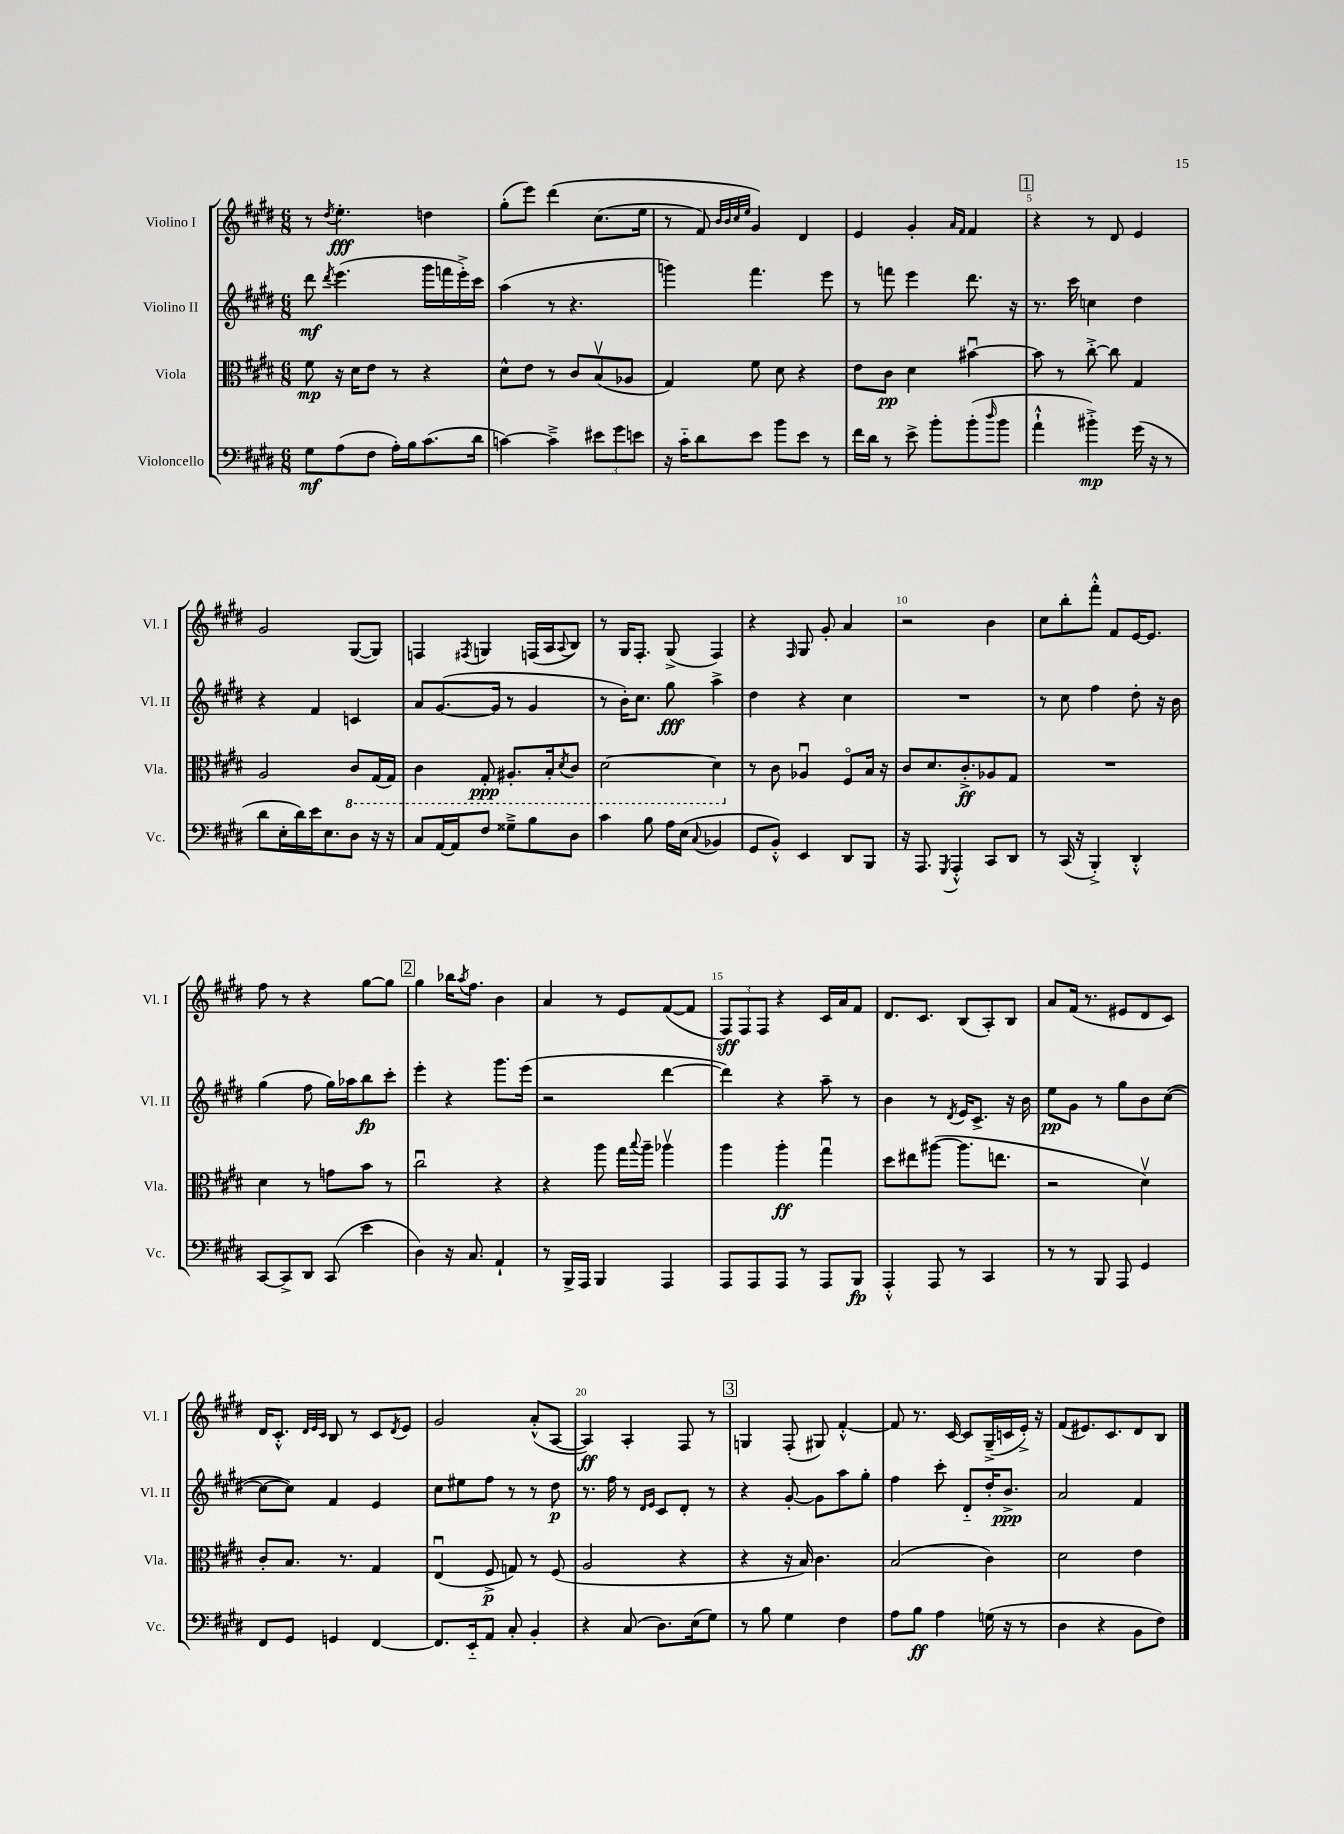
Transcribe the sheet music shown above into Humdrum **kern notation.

**kern	**kern	**kern	**kern
*staff4	*staff3	*staff2	*staff1
*clefF4	*clefC3	*clefG2	*clefG2
*k[f#c#g#d#]	*k[f#c#g#d#]	*k[f#c#g#d#]	*k[f#c#g#d#]
*M6/8	*M6/8	*M6/8	*M6/8
8G#	8f#	8ddd#	8r
.	.	8qddd#	8qdd#
(8A	16r	(4.eee	4.ee'
.	16d#	.	.
8F#	8e	.	.
16A')	8r	.	.
16B	.	.	.
(8.c#	4r	16ggg#	4dd
.	.	16fff	.
.	.	16eee'^)	.
16d#	.	16ccc#	.
=	=	=	=
[4c)	8d#^^	(4aa	(8gg#'
.	8e	.	8eee)
4c~^]	8r	8r	&(4ddd#
.	8c#	4.r	.
12e#	(8Bv	.	(8.cc#
12g#	.	.	.
.	8A-	.	.
12e	.	.	.
.	.	.	16ee
=	=	=	=
16r	4G#)	4ggg)	8r
16c#'~	.	.	.
8d#	.	.	8f#)
.	.	.	32qqb
.	.	.	32qqb
.	.	.	32qqcc#
.	.	.	32qqee
8e	8f#	4.fff#	4g#&)
8b	8d#	.	.
8e	4r	.	4d#
8r	.	8eee	.
=	=	=	=
16f#	8e	8r	4e
16d#	.	.	.
8r	8c#	8fff	.
8e^	4d#	4eee	4g#'
8b'	.	.	.
.	.	.	16qqa
.	.	.	16qqf#
(8b'	[4b#u	8.ddd#	4f#
16qqdd#	.	.	.
8b	.	.	.
.	.	16r	.
=	=	=	=
4a`^^	8b#]	8.r	4r
.	8r	.	.
.	.	16ccc#	.
4b#'^)	[8cc#'^	4cc	8r
.	8cc#]	.	8d#
(16g#	4G#	4dd#	4e
16r	.	.	.
8r	.	.	.
=	=	=	=
8d#	2A	4r	2g#
16E'	.	.	.
16d#)	.	.	.
16e	.	4f#	.
8.E	.	.	.
8D#	8C#	4c	([8G#
16r	(16GG#	.	8G#])
16r	16GG#)	.	.
=	=	=	=
8C#	4C#	8a	4F
[16AA	.	([8.g#	.
16AA]	.	.	.
.	.	.	8qF#
8F#	8GG#'	.	4G
.	.	16g#]	.
8G##~^	8.AA#'	8r	.
8B	.	4g#	(16F
.	16BB'	.	16A
.	8qD#	.	8qqA
8D#	8C#	.	8B)
=	=	=	=
4c#	[2D#	8r	8r
.	.	16b')	16G#
.	.	8.cc#	8.F#'
8B	.	.	.
16A	.	8gg#	(8G#^
(16E	.	.	.
8qqC#	.	.	.
4BB-	4D#]	4aa^	4F#)
=	=	=	=
8GG#	8r	4dd#	4r
8BB'^^)	8c#	.	.
.	.	.	16qqF#
4EE	4A-u	4r	8G#
.	.	.	8g#'
8DD#	8F#o	4cc#	4a
8BBB	16B	.	.
.	16r	.	.
=	=	=	=
16r	8c#	2.r	2r
8.AAA	.	.	.
.	8.d#	.	.
8qGGG#	.	.	.
4AAA'^^	.	.	.
.	8.c#'^	.	.
8CC#	8A-	.	4b
8DD#	8G#	.	.
=	=	=	=
8r	2.r	8r	8cc#
(16CC#	.	8cc#	8bb'
16r	.	.	.
4BBB'^)	.	4ff#	8fff#'^^
.	.	.	8f#
4DD#'^^	.	8dd#'	[16e
.	.	.	8.e]
.	.	16r	.
.	.	16b	.
=	=	=	=
[8CC#	4d#	(4gg#	8ff#
8CC#^]	.	.	8r
8DD#	8r	8ff#	4r
(8CC#	8g	16gg#)	.
.	.	16aa-	.
4e	8b	8bb	[8gg#
.	8r	8ccc#'	8gg#]
=	=	=	=
4D#)	2cc#u	4eee'	4gg#
16r	.	4r	16bb-
.	.	.	8qaa
8.C#	.	.	8.ff#
4AA`	4r	8.ggg#	4b
.	.	(16eee	.
=	=	=	=
8r	4r	2r	4a
16BBB^	.	.	.
16AAA	.	.	.
4BBB	8aa	.	8r
.	16gg#	.	8e
.	8qqbb	.	.
.	16aa~	.	.
4AAA	4aa-v	[4ddd#	([8f#
.	.	.	8f#]
=	=	=	=
8AAA	4aa	4ddd#])	12F#)
.	.	.	12F#
8AAA	.	.	.
.	.	.	12F#
8AAA	4aa'	4r	4r
8r	.	.	.
8AAA	4gg#u	8aa~	16c#
.	.	.	16a
8BBB	.	8r	8f#
=	=	=	=
4AAA'^^	8dd#	4b	8.d#
.	8ee#	.	.
.	.	.	8.c#
8AAA	([8aa#	8r	.
.	.	8qd#	.
8r	8.aa#]	16e	(8B
.	.	8.c#^	.
4CC#	.	.	8A')
.	8.ee	.	.
.	.	16r	8B
.	.	16b	.
=	=	=	=
8r	2r	8ee	8a
8r	.	8g#	(16f#
.	.	.	8.r
8BBB	.	8r	.
8AAA	.	8gg#	8e#
4GG#	4d#v)	8b	8d#
.	.	([8cc#	8c#)
=	=	=	=
8FF#	8c#'	8cc#_	16d#
.	.	.	8.c#'^^
8GG#	8.B	8cc#])	.
.	.	.	32qqd#
.	.	.	32qqe
.	.	.	32qqc#
4GG	.	4f#	8B
.	8.r	.	.
.	.	.	8r
[4FF#	4G#	4e	8c#
.	.	.	8qd#
.	.	.	8e
=	=	=	=
8.FF#]	(4Eu	8cc#	2g#
.	.	8ee#	.
16EE'~	.	.	.
8AA	8F#^	8ff#	.
8C#'	8G)	8r	.
4BB'	8r	8r	(8a'^^
.	(8F#	8dd#	[8A
=	=	=	=
4r	2A	8.r	4A])
.	.	16ff#	.
(8C#	.	8r	4A'
.	.	16qqd#	.
.	.	16qqe	.
8.D#)	.	8c#	.
.	4r	8d#'	8F#
(16E	.	.	.
8G#)	.	8r	8r
=	=	=	=
8r	4r	4r	4G
8B	.	.	.
4G#	16r	[8g#'	(8F#'
.	16B)	.	.
.	4.c#	8g#]	8G#)
4F#	.	8aa	[4f#'^^
.	.	8gg#'	.
=	=	=	=
8A	(2B	4ff#	8f#]
8B	.	.	8.r
4A	.	8ccc#'	.
.	.	.	[16c#
.	.	8d#'~	8c#]
(16G	4c#)	16dd#'	(16G#~^
16r	.	8.b^	16c
8r	.	.	16e'^)
.	.	.	16r
=	=	=	=
4D#	2d#	2a	(8f#
.	.	.	8.e#)
4r	.	.	.
.	.	.	8.c#
8BB	4e	4f#	8d#
8F#)	.	.	8B
==	==	==	==
*-	*-	*-	*-
